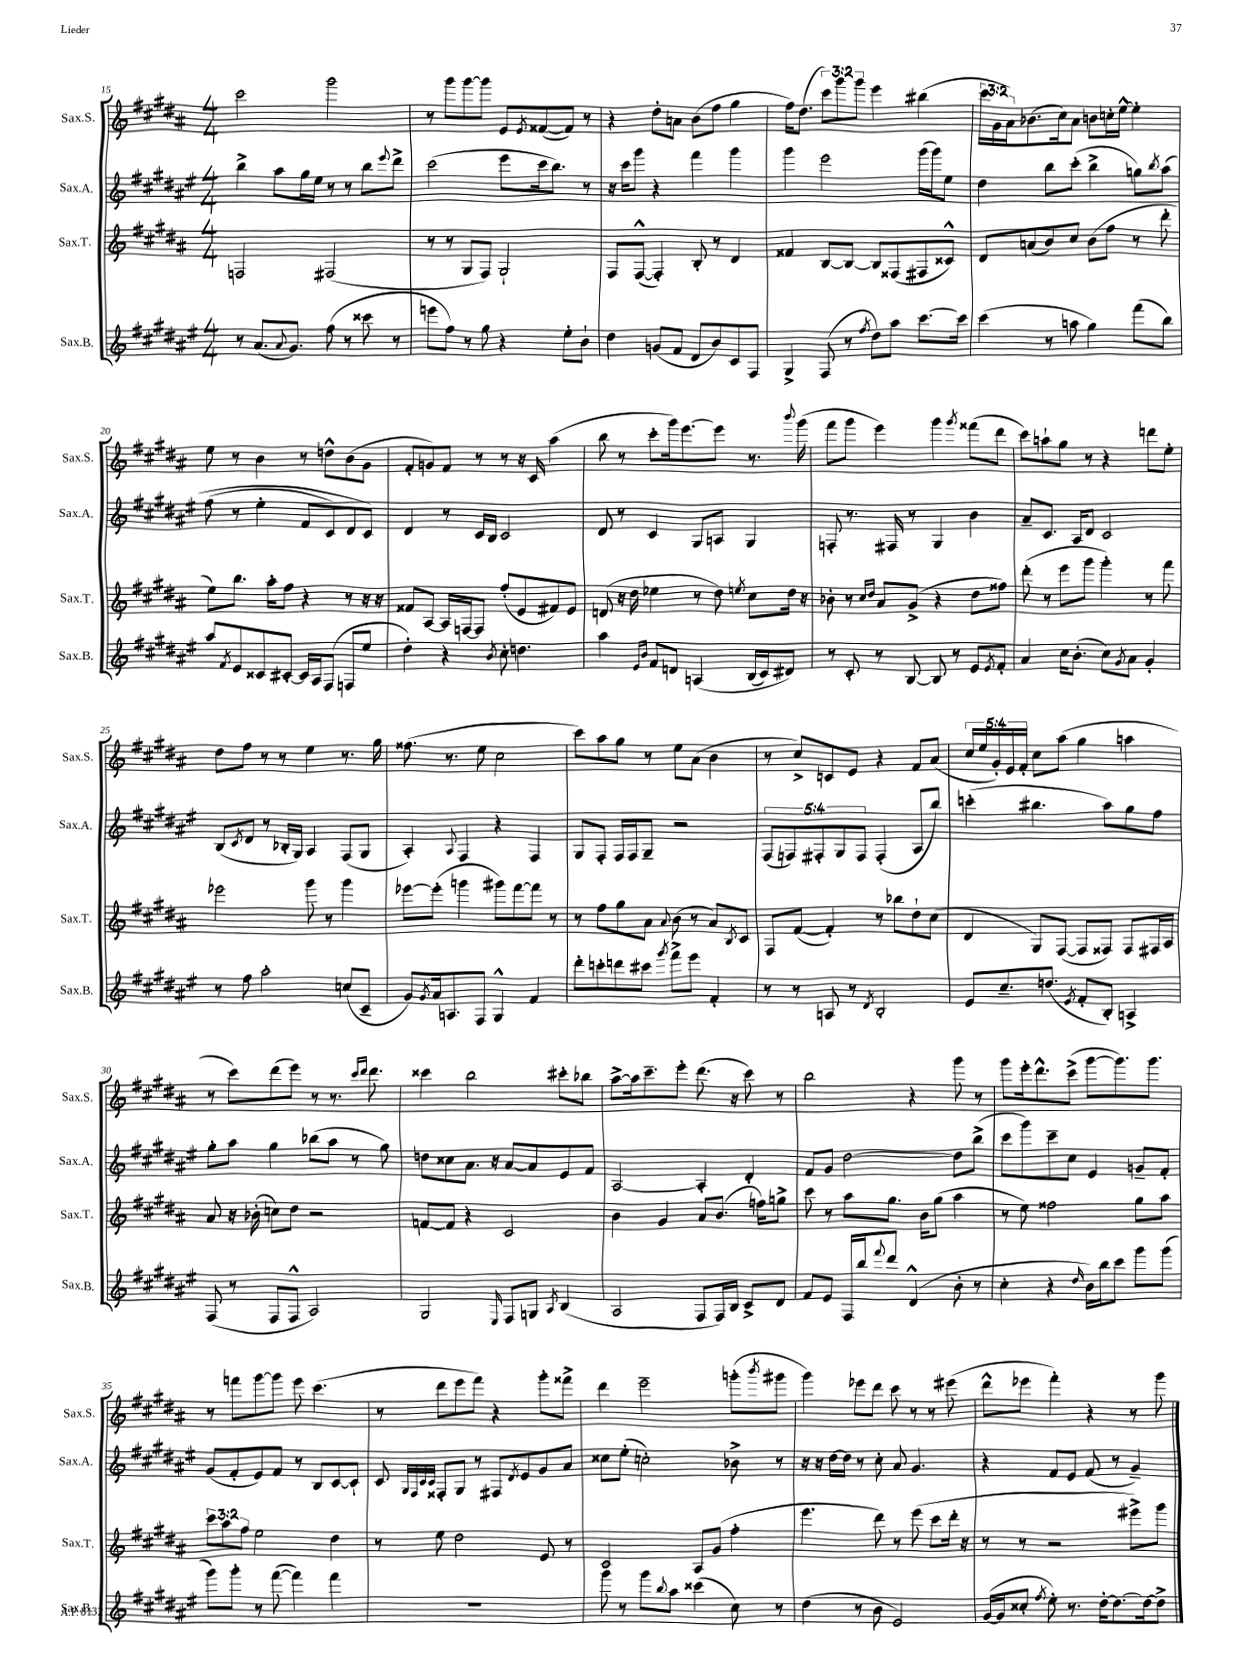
<<
\new StaffGroup <<
\new Staff = "s0" \with { instrumentName = "Sax.S." shortInstrumentName = "Sax.S." } {
    \clef treble \key b \major \numericTimeSignature \time 4/4 \override Staff.TupletNumber.text = #tuplet-number::calc-fraction-text
    cis'''2 gis'''2 |
    r8 gis'''8 gis'''8~ gis'''8 e'8 \acciaccatura { e'8 } fisis'8~( fisis'8) r8 |
    r4 dis''8-. a'8 b'8( fis''8 gis''4 |
    fis''16) dis''8.( \tuplet 3/2 { cis'''8) gis'''8 gis'''8 } e'''4 bis''4( |
    \tuplet 3/2 { cis'''16 gis'16 ais'16) } bes'8.( cis''16) ais'8 b'8 c''16-. e''16~-^ e''4-. |
    e''8 r8 b'4 r8 d''8-^ b'8( gis'8 |
    fis'8-. g'8) fis'8 r8 r8 r16 cis'16 ais''4( |
    b''8 r8 cis'''8-. gis'''16) e'''8.~ e'''8 r8. \appoggiatura { b'''8 } gis'''16( |
    fis'''8 gis'''8 e'''4) gis'''4 \acciaccatura { gis'''8 } fisis'''8( dis'''8 |
    cis'''8) a''8-! gis''8 r8 r4 d'''8 e''8-. |
    dis''8 fis''8 r8 r8 e''4 r8. gis''16 |
    fisis''8.( r8. e''8 cis''2 |
    cis'''8) ais''8 gis''8 r8 e''8 ais'8( b'4 |
    r8 cis''8->) c'8 e'8 r4 fis'8 ais'8( |
    \tuplet 5/4 { cis''16 e''16 gis'16-.) e'16 fis'16-. } cis''8 ais''8( gis''4 a''4 |
    r8 cis'''8) dis'''8( e'''8) r8 r8. \grace { cis'''16 dis'''16 } dis'''8. |
    cisis'''4 b''2 cis'''8-. bes''8 |
    ais''8~-> ais''16 cis'''8.-- e'''8-. dis'''8.( r16 cis'''8) r8 |
    b''2 r4 gis'''8 r8 |
    gis'''8 e'''16-. dis'''8.-^ cis'''8->( gis'''8~ gis'''8.) gis'''8. |
    r8 f'''8 gis'''8~ gis'''8 e'''8 cis'''4.( |
    r8 dis'''8 e'''8 fis'''8) r4 gis'''8-. fisis'''8-> |
    dis'''4 e'''2-- g'''8-.( \acciaccatura { b'''8 } gis'''8 |
    gis'''4) ees'''8 dis'''8 cis'''8 r8 r8 eis'''8( |
    dis'''8-^ ees'''8 fis'''4-.) r4 r8 gis'''8 \bar "|." |
}
\new Staff = "s1" \with { instrumentName = "Sax.A." shortInstrumentName = "Sax.A." } {
    \clef treble \key fis \major \numericTimeSignature \time 4/4 \override Staff.TupletNumber.text = #tuplet-number::calc-fraction-text
    b''4-> ais''8 gis''16 eis''16 r8 r8 b''8 \appoggiatura { eis'''8 } dis'''8-> |
    cis'''2( eis'''8 cis'''16 b''8.) r8 |
    r16 cis'''16 gis'''8 r4 fis'''4 gis'''4 |
    gis'''4 eis'''2 gis'''16( gis'''16) eis''8 |
    dis''4 b''8 cis'''8-.( b''4-> g''8) \acciaccatura { b''8 } ais''8\( |
    fis''8( r8 eis''4-. fis'8 cis'8) dis'8 cis'8\) |
    dis'4 r8 cis'16 b16 cis'2 |
    dis'8 r8 cis'4 gis8 a8 gis4 |
    f8-. r8. fis16 r8 gis4 b'4 |
    ais'8-- cis'8. ais16 dis'8 cis'2 |
    b8( \acciaccatura { cis'8 } dis'8 r8 bes16-. gis16) ais4 fis8( gis8 |
    ais4-.) \appoggiatura { ais8 } fis4 r4 fis4 |
    gis8 fis8-. fis16 fis16 gis8-- r2 |
    \tuplet 5/4 { fis8( f8) fis8-. gis8 fis8 } fis4-.( ais8 b''8) |
    c'''4-.( bis''4. ais''8) gis''8 fis''8 |
    gis''8-. ais''8 gis''4 bes''8( ais''8 r8 gis''8) |
    d''8 cisis''8 ais'8. r16 ais'8~ ais'8 eis'8 fis'8 |
    ais2~ ais4-. dis'4-. |
    fis'8 gis'8 dis''2~ dis''8 b''8->( |
    cis'''8 gis'''8) cis'''8-- cis''8 eis'4 g'8-- fis'8-. |
    gis'8( fis'8-. eis'8) fis'8 r8 b8 cis'8~ cis'8-! |
    cis'8 \grace { gis32 fis32 cis'32 cis'32 } fisis8-. gis8 r8 fis8 \acciaccatura { dis'8 } eis'8 gis'8 ais'8 |
    cisis''8 eis''8-.( c''2-.) bes'8-> r8 |
    r16 r16 dis''16~ dis''16 r8 cis''8-. ais'8 gis'4. |
    r4 fis'8 eis'8 fis'8( r8 gis'4--) \bar "|." |
}
\new Staff = "s2" \with { instrumentName = "Sax.T." shortInstrumentName = "Sax.T." } {
    \clef treble \key b \major \numericTimeSignature \time 4/4 \override Staff.TupletNumber.text = #tuplet-number::calc-fraction-text
    f2 fis2( |
    r8 r8 gis8 fis8) gis2-! |
    fis8 fis8~-^( fis4-.) b8-. r8 dis'4 |
    fisis'4 b8~ b8~ b8 fisis8( fis8 cisis'8-^) |
    dis'8 a'8( b'8) cis''8 b'8( fis''8 r8 dis'''8-. |
    e''8) b''8. ais''16-. fis''8 r4 r8 r16 r16 |
    fisis'8 ais8~ ais16 f16~ f8 fis''8-.( e'8 fis'8) e'8 |
    d'8( r16 dis''16 ees''4 r8 dis''8) \acciaccatura { e''8 } cis''8 dis''16 r16 |
    bes'8-. r8 \grace { cis''16 dis''16 } ais'8 gis'8->( r4 dis''8 fisis''8) |
    dis'''8-.( r8 e'''8 gis'''8 gis'''4-.) r8 fis'''8 |
    ees'''2 gis'''8 r8 gis'''4 |
    ees'''8~ ees'''8-.( g'''4 gis'''8) fis'''8~ fis'''8 r8 |
    r8 fis''8 gis''8 ais'8 \appoggiatura { ais'8 } b'8( r8 ais'8) \acciaccatura { b8 } cis'8 |
    fis8 fis'8~( fis'4-.) r8 bes''8 dis''8-! cis''8( |
    dis'4 gis8) fis8~( fis8 fisis8) fisis8 fis16 ais16 |
    ais'8 r16 bes'16-.( c''8) dis''8 r2 |
    f'8~ f'8 r4 cis'2 |
    b'4 gis'4 ais'8 b'8.( f''16) g''8-> |
    cis'''8 r8 ais''8 gis''8. b'16 gis''8( ais''4 |
    r8 e''8) fisis''2 gis''8 ais''8 |
    \tuplet 3/2 { cis'''8 ais''8 fis''8 } e''2 dis''4 |
    r8 e''8 dis''2 e'8 r8 |
    cis'2 ais8 gis'8( fis''4-. |
    e'''4. dis'''8) r8 e'''8( cis'''8 dis'''16-. r16 |
    r8 r8 r2 eis'''8->) gis'''8 \bar "|." |
}
\new Staff = "s3" \with { instrumentName = "Sax.B." shortInstrumentName = "Sax.B." } {
    \clef treble \key fis \major \numericTimeSignature \time 4/4
    r8 ais'8.( \appoggiatura { ais'8 } gis'8.) fis''8( r8 cisis'''8 r8 |
    e'''8 fis''8) r8 gis''8 r4 eis''8-. b'8-! |
    dis''4 g'8( fis'8 dis'8 b'8) cis'8 fis8 |
    gis4-> fis8( r8 \acciaccatura { fis''8 } dis''8) ais''8 cis'''8.~ cis'''16 |
    cis'''4( r8 a''8 gis''4) fis'''8( b''8) |
    ais''8 \acciaccatura { fis'8 } eis'8 cisis'8 cis'8~-. cis'16 ais16 fis8( f8 eis''8 |
    dis''4-.) r4 \acciaccatura { b'8 } cis''8-. d''4. |
    ais''4 \grace { eis'16 b'16 } fis'8 d'8 a4\( b16( cis'16) dis'8\) |
    r8 cis'8-. r8 b8~ b8 r8 eis'8 \acciaccatura { eis'8 } fis'8-. |
    ais'4 cis''16 b'8.-.( cis''8) \acciaccatura { gis'8 } ais'8 gis'4-. |
    r8 fis''8 ais''2-. c''8( cis'8-- |
    gis'8) \acciaccatura { gis'8 } ais'16 a8. fis8 gis4-^ fis'4 |
    dis'''8-. c'''8-. d'''8 cis'''8 \acciaccatura { gis'''8 } fis'''8-> eis'''8 fis'4-. |
    r8 r8 a8 r8 \acciaccatura { dis'8 } b2-. |
    eis'8 cis''8.-- d''8.( \acciaccatura { eis'8 } fis'8-. b8-.) a4-> |
    fis8( r8 fis8 fis8-^ ais2) |
    gis2 \grace { eis16 } fis8 g8 \acciaccatura { ais8 } b4( |
    ais2 fis8 fis16) b16 cis'8-> dis'8 |
    fis'8 eis'8 fis16 b''16 \appoggiatura { fis'''8 } dis'''8 dis'4-^( b'8-. r8 |
    cis''4-. r4 \grace { dis''16 } b'16) b''16 cis'''8 gis'''8 gis'''8( |
    gis'''8) gis'''8-. r8 fis'''8~( fis'''4) fis'''4 |
    R1 |
    gis'''8 r8 gis'''8 \appoggiatura { b''8 } ais''8 cisis'''4( cis''8) r8 |
    dis''4( r8 b'8 eis'2) |
    gis'16~( gis'16 cisis''8-. \acciaccatura { fis''8 } eis''8-.) r8. dis''16~-. dis''8.~ dis''16~ dis''8-> \bar "|." |
}
>>
>>
\layout { \context { \Score currentBarNumber = #15 } }
